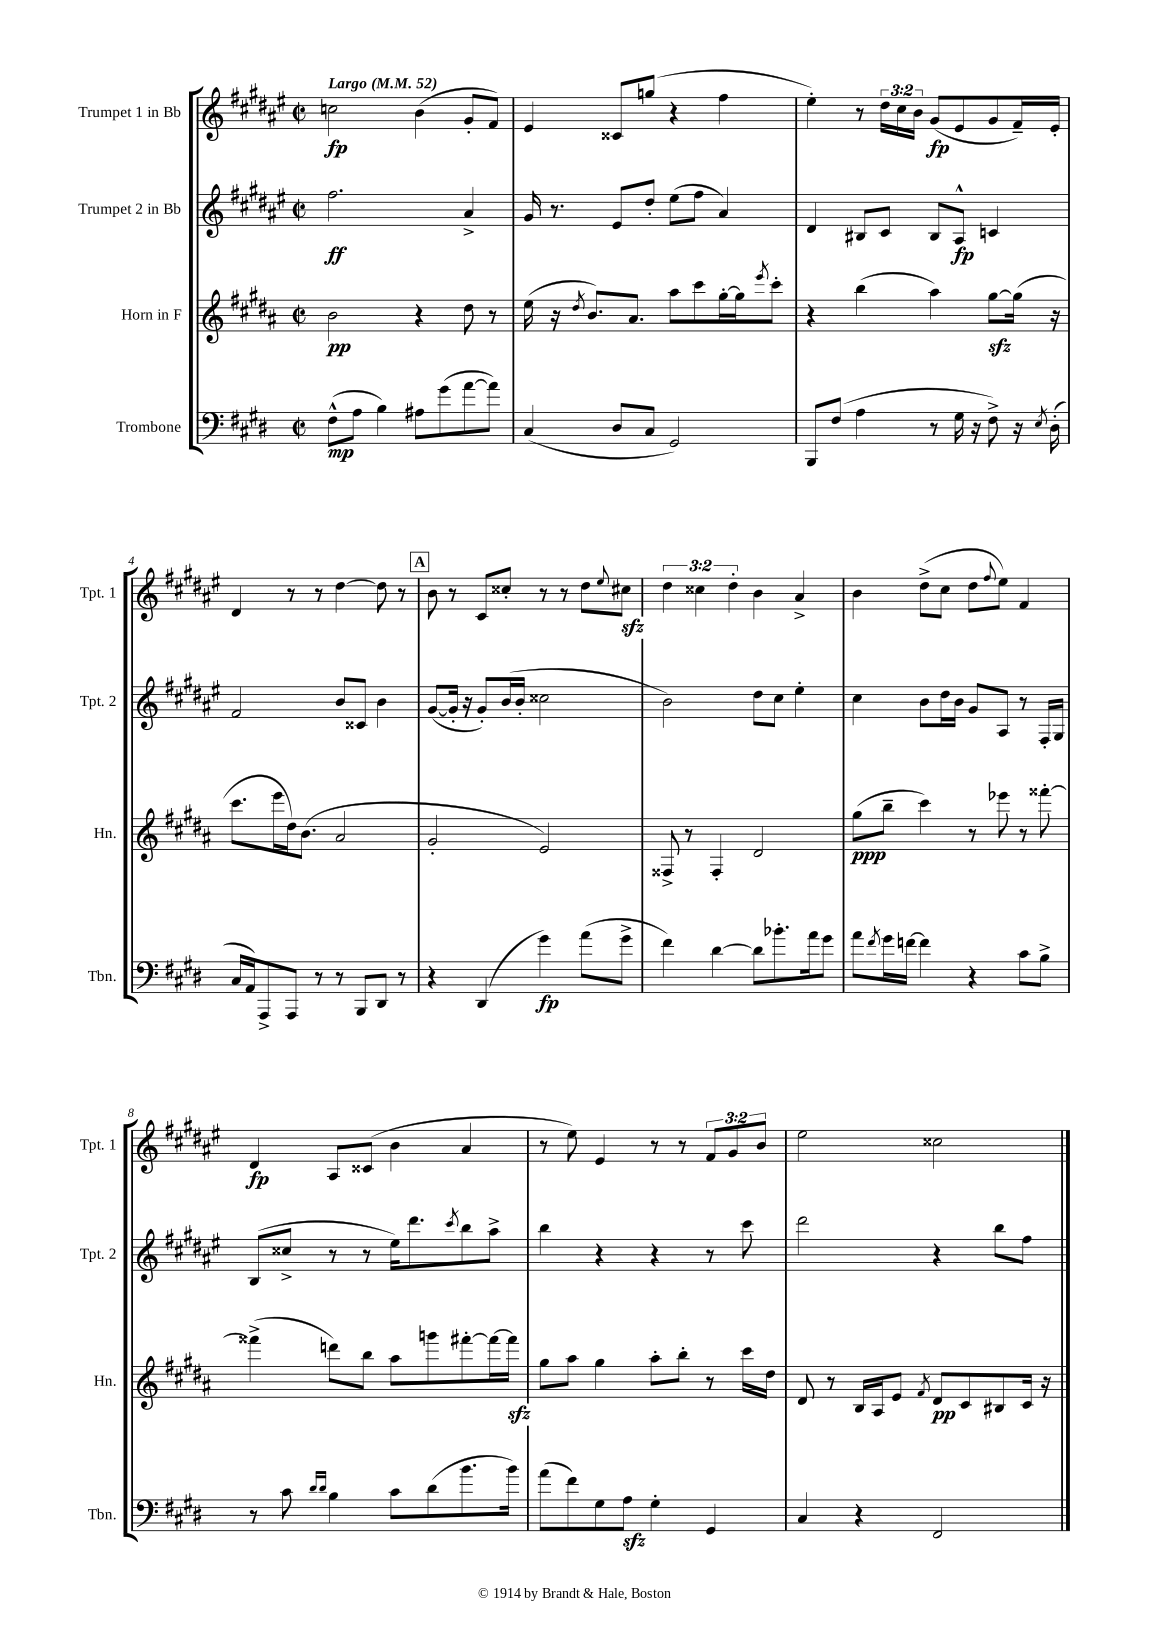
<<
\new StaffGroup <<
\new Staff = "s0" \with { instrumentName = "Trumpet 1 in Bb" shortInstrumentName = "Tpt. 1" } {
    \clef treble \key fis \major \defaultTimeSignature \time 2/2 \override Staff.TupletNumber.text = #tuplet-number::calc-fraction-text \tempo "Largo" 4 = 52
    c''2\fp b'4( gis'8-. fis'8) |
    eis'4 cisis'8 g''8( r4 fis''4 |
    eis''4-.) r8 \tuplet 3/2 { dis''16 cis''16 b'16 } gis'8\fp( eis'8 gis'8 fis'16--) eis'16-. |
    dis'4 r8 r8 dis''4~ dis''8 r8 |
    \mark \markup { \box "A" } b'8 r8 cis'8 cisis''8-. r8 r8 dis''8 \appoggiatura { eis''8 } cis''8\sfz |
    \tuplet 3/2 { dis''4 cisis''4 dis''4-. } b'4 ais'4-> |
    b'4 dis''8->( cis''8 dis''8 \appoggiatura { fis''8 } eis''8) fis'4 |
    dis'4\fp ais8 cisis'8( b'4 ais'4 |
    r8 eis''8) eis'4 r8 r8 \tuplet 3/2 { fis'8 gis'8 b'8 } |
    eis''2 cisis''2 \bar "|." |
}
\new Staff = "s1" \with { instrumentName = "Trumpet 2 in Bb" shortInstrumentName = "Tpt. 2" } {
    \clef treble \key fis \major \defaultTimeSignature \time 2/2
    fis''2.\ff ais'4-> |
    gis'16 r8. eis'8 dis''8-. eis''8( fis''8 ais'4) |
    dis'4 bis8 cis'8 bis8 ais8-^\fp c'4 |
    fis'2 b'8 cisis'8 b'4 |
    \mark \markup { \box "A" } gis'8~( gis'16-. r16 gis'8-.) b'16( b'16-. cisis''2 |
    b'2) dis''8 cis''8 eis''4-. |
    cis''4 b'8 dis''16 b'16 gis'8 ais8 r8 fis16-. gis16 |
    b8( cisis''8-> r8 r8 eis''16) dis'''8. \acciaccatura { cis'''8 } b''8 ais''8-> |
    b''4 r4 r4 r8 cis'''8 |
    dis'''2 r4 b''8 fis''8 \bar "|." |
}
\new Staff = "s2" \with { instrumentName = "Horn in F" shortInstrumentName = "Hn." } {
    \clef treble \key b \major \defaultTimeSignature \time 2/2
    b'2\pp r4 dis''8 r8 |
    e''16( r16 \acciaccatura { dis''8 } b'8.) ais'8. ais''8 cis'''8 gis''16~-. gis''16 \acciaccatura { e'''8 } cis'''8-. |
    r4 b''4( ais''4) gis''8~\sfz gis''16( r16 |
    cis'''8. e'''16 dis''16) b'8.( ais'2 |
    \mark \markup { \box "A" } gis'2-. e'2) |
    fisis8-> r8 fisis4-. dis'2 |
    gis''8\ppp( b''8-- cis'''4) r8 ees'''8 r8 fisis'''8~-. |
    fisis'''4->( d'''8) b''8 ais''8 g'''8 fis'''8~-. fis'''16~ fis'''16\sfz |
    gis''8 ais''8 gis''4 ais''8-. b''8-. r8 cis'''16 dis''16 |
    dis'8 r8 b16 ais16 e'8 \acciaccatura { fis'8 } dis'8\pp cis'8 bis8 cis'16 r16 \bar "|." |
}
\new Staff = "s3" \with { instrumentName = "Trombone" shortInstrumentName = "Tbn." } {
    \clef bass \key e \major \defaultTimeSignature \time 2/2
    fis8-^\mp( a8 b4) ais8 gis'8( a'8~ a'8) |
    cis4( dis8 cis8 gis,2) |
    b,,8 fis8( a4 r8 gis16 r16 fis8->) r16 \acciaccatura { e8 } dis16-.( |
    cis16 a,16) a,,8-> a,,8 r8 r8 b,,8 dis,8 r8 |
    \mark \markup { \box "A" } r4 dis,4( gis'4\fp) a'8( gis'8-> |
    fis'4) dis'4~ dis'8 bes'8.-. a'16 gis'8 |
    a'8 \acciaccatura { fis'8 } gis'16 f'16~ f'4 r4 cis'8 b8-> |
    r8 cis'8 \grace { dis'16 dis'16 } b4 cis'8 dis'8( b'8. b'16) |
    a'8( fis'8) gis8 a8\sfz gis4-. gis,4 |
    cis4 r4 fis,2 \bar "|." |
}
>>
>>
